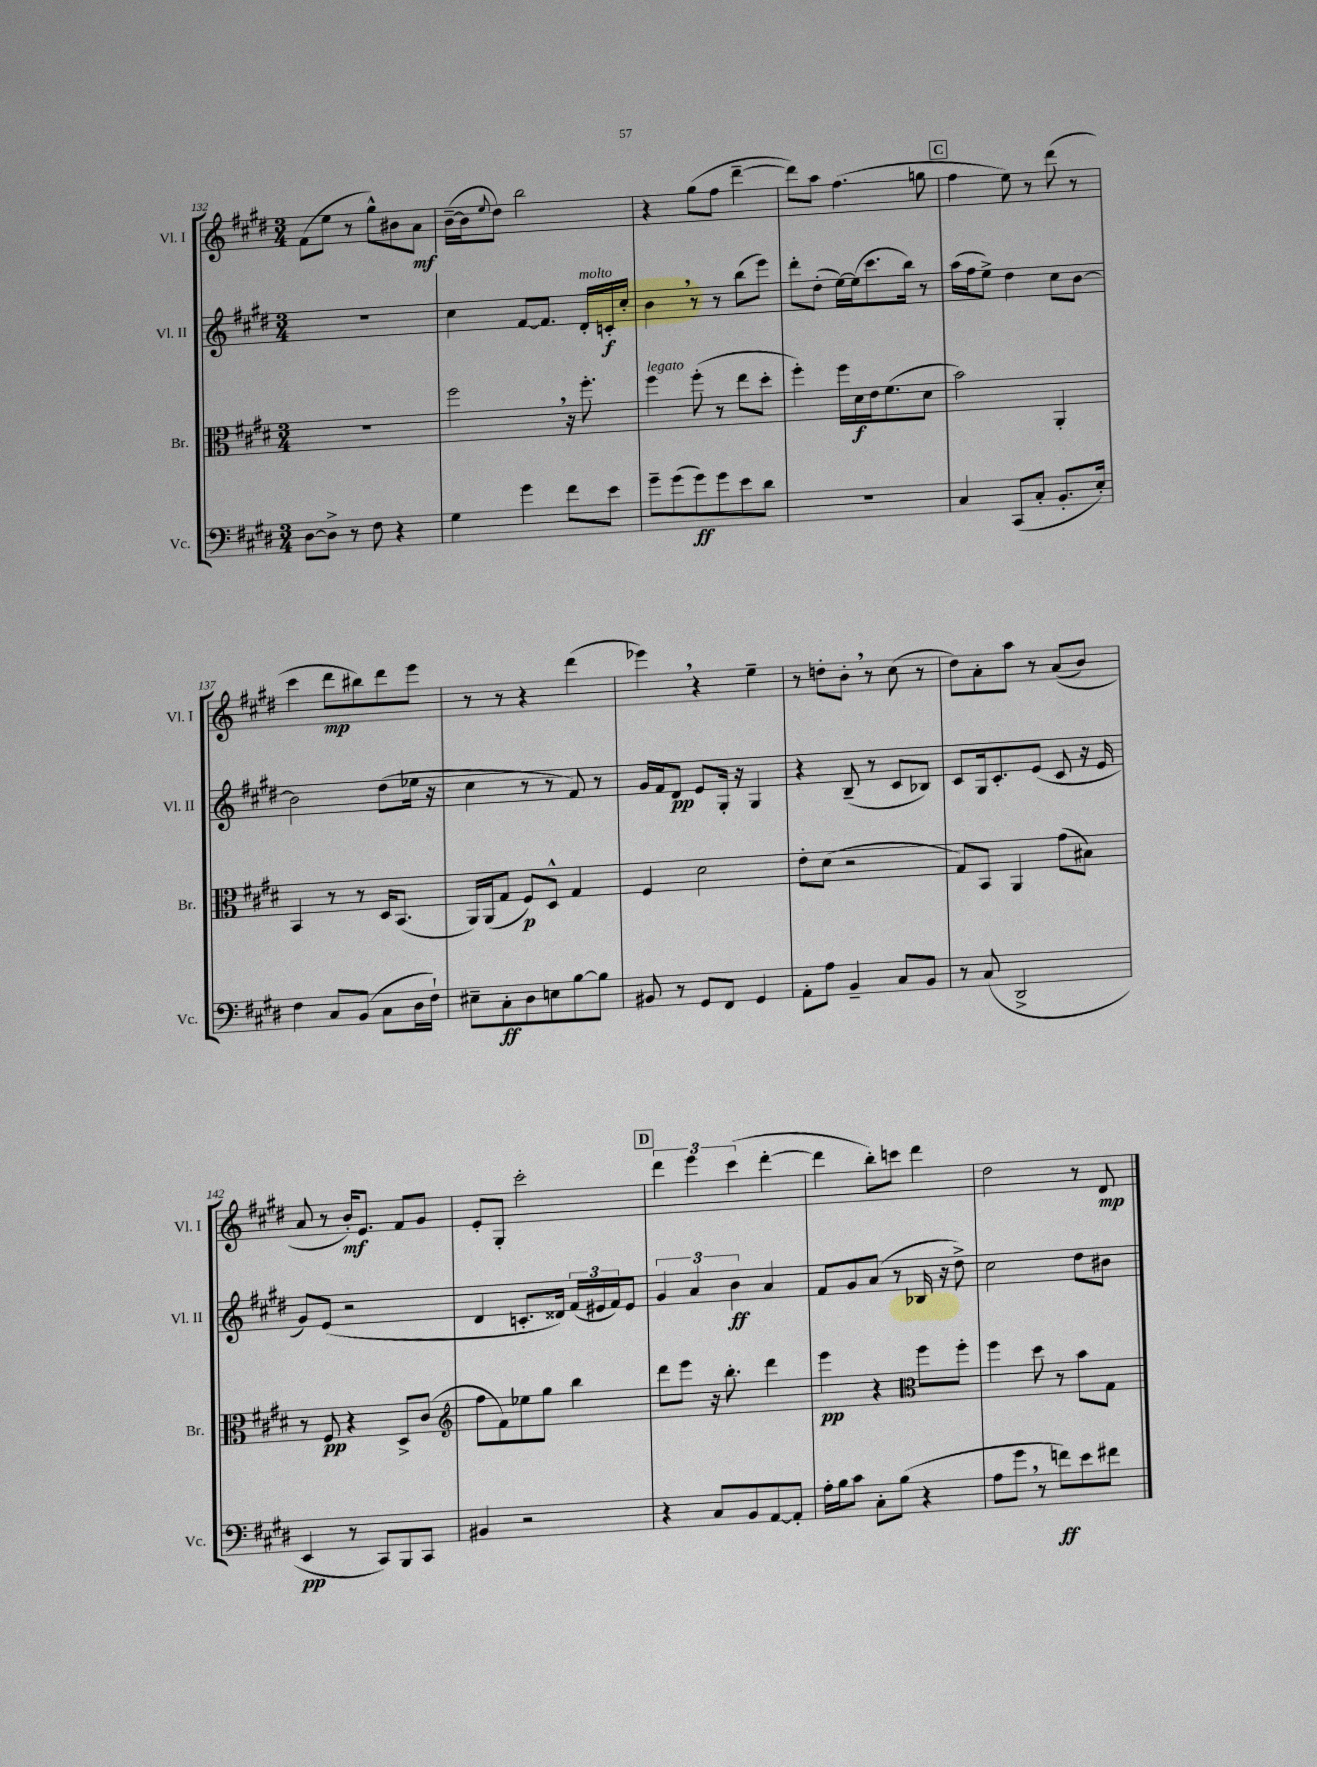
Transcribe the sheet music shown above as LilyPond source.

<<
\new StaffGroup <<
\new Staff = "s0" \with { instrumentName = "Vl. I" shortInstrumentName = "Vl. I" } {
    \clef treble \key e \major \numericTimeSignature \time 3/4
    fis'8( e''8 r8 gis''8-^) bis'8 a'8\mf |
    b'16~--( b'16 \appoggiatura { e''8 } dis''8) b''2 |
    r4 gis''8( fis''8 dis'''4~-- |
    dis'''8) a''8 fis''4.( g''8 |
    \mark \markup { \box "C" } fis''4 e''8) r8 dis'''8( r8 |
    cis'''4 dis'''8\mp bis''8) dis'''8 e'''8 |
    r8 r8 r4 dis'''4( |
    ees'''4) \breathe r4 e''4-- |
    r8 d''8-. b'8-. \breathe r8 cis''8( r8 |
    dis''8) a'8-. a''8 r8 a'8(\( b'8) |
    a'8 r8 b'16-.\mf\) e'8. fis'8 gis'8 |
    e'8-. gis8-. cis'''2-. |
    \mark \markup { \box "D" } \tuplet 3/2 { dis'''4 e'''4 cis'''4( } dis'''4~-. |
    dis'''4 b''8-.) c'''8 dis'''4 |
    dis''2 r8 dis'8\mp \bar "|." |
}
\new Staff = "s1" \with { instrumentName = "Vl. II" shortInstrumentName = "Vl. II" } {
    \clef treble \key e \major \numericTimeSignature \time 3/4
    R2. |
    cis''4 fis'8~ fis'8. dis'16-.^\markup { \italic "molto" } c'16-.\f cis''16-. |
    b'4 \breathe r8 r8 b''8( e'''8) |
    dis'''8-. dis''8-.( e''16~) e''16( cis'''8. b''16) r8 |
    \mark \markup { \box "C" } a''16( fis''16 e''8->) dis''4 cis''8 b'8~ |
    b'2 dis''8( ees''16 r16 |
    cis''4 r8 r8 fis'8) r8 |
    gis'16 fis'16 dis'8\pp e'8 gis16-. r16 gis4 |
    r4 b8--( r8 cis'8 bes8) |
    cis'8 gis16 cis'8.-. e'8( cis'8 r16 e'16 |
    gis'8) e'8( r2 |
    dis'4 c'8.-. disis'16) \tuplet 3/2 { fis'16( eis'16 fis'16) } eis'8 |
    \mark \markup { \box "D" } \tuplet 3/2 { gis'4 a'4 b'4\ff } a'4 |
    fis'8 gis'8 a'8( r8 bes16 r16 dis''8->) |
    cis''2 dis''8 bis'8 \bar "|." |
}
\new Staff = "s2" \with { instrumentName = "Br." shortInstrumentName = "Br." } {
    \clef alto \key e \major \numericTimeSignature \time 3/4
    R2. |
    fis''2 \breathe r16 fis''8.-. |
    fis''4^\markup { \italic "legato" } fis''8-.( r8 e''8 dis''8-. |
    fis''4-.) fis''16 dis'16\f e'16 fis'8.( dis'8 |
    \mark \markup { \box "C" } b'2) a,4-. |
    b,4 r8 r8 dis16 b,8.( |
    a,16) a,16( gis8 fis8\p) dis8-^ gis4 |
    fis4 dis'2 |
    e'8-. dis'8( r2 |
    gis8) b,8 a,4 gis'8( bis8) |
    r8 fis8\pp r4 dis8-> cis'8( |
    \clef treble fis''8 fis'8) ees''8 gis''8 b''4 |
    \mark \markup { \box "D" } dis'''8 e'''8 r16 b''8.-. dis'''4 |
    e'''4\pp r4 \clef alto fis''8 fis''8-. |
    fis''4 dis''8 r8 b'8 gis8 \bar "|." |
}
\new Staff = "s3" \with { instrumentName = "Vc." shortInstrumentName = "Vc." } {
    \clef bass \key e \major \numericTimeSignature \time 3/4
    dis8~ dis8-> r8 fis8 r4 |
    gis4 gis'4 fis'8 e'8 |
    gis'8-- gis'8( gis'8\ff) gis'8 e'8 dis'8 |
    R2. |
    \mark \markup { \box "C" } cis4 cis,8( cis8-. b,8.-. e16-.) |
    fis4 cis8 b,8( cis8 dis16 fis16-!) |
    eis8-- cis8-.\ff dis8 e8 b8~ b8 |
    bis,8 r8 gis,8 fis,8 gis,4 |
    a,8-. a8 b,4-- cis8 b,8 |
    r8 cis8( dis,2-> |
    e,4\pp r8 cis,8) b,,8 cis,8 |
    bis,4 r2 |
    \mark \markup { \box "D" } r4 cis8 b,8 a,8~ a,8-. |
    a16-. b16 cis'8 cis8-. b8( r4 |
    a8 gis'8 \breathe r8 f'8\ff) e'8 fis'8 \bar "|." |
}
>>
>>
\layout { \context { \Score currentBarNumber = #132 } }
